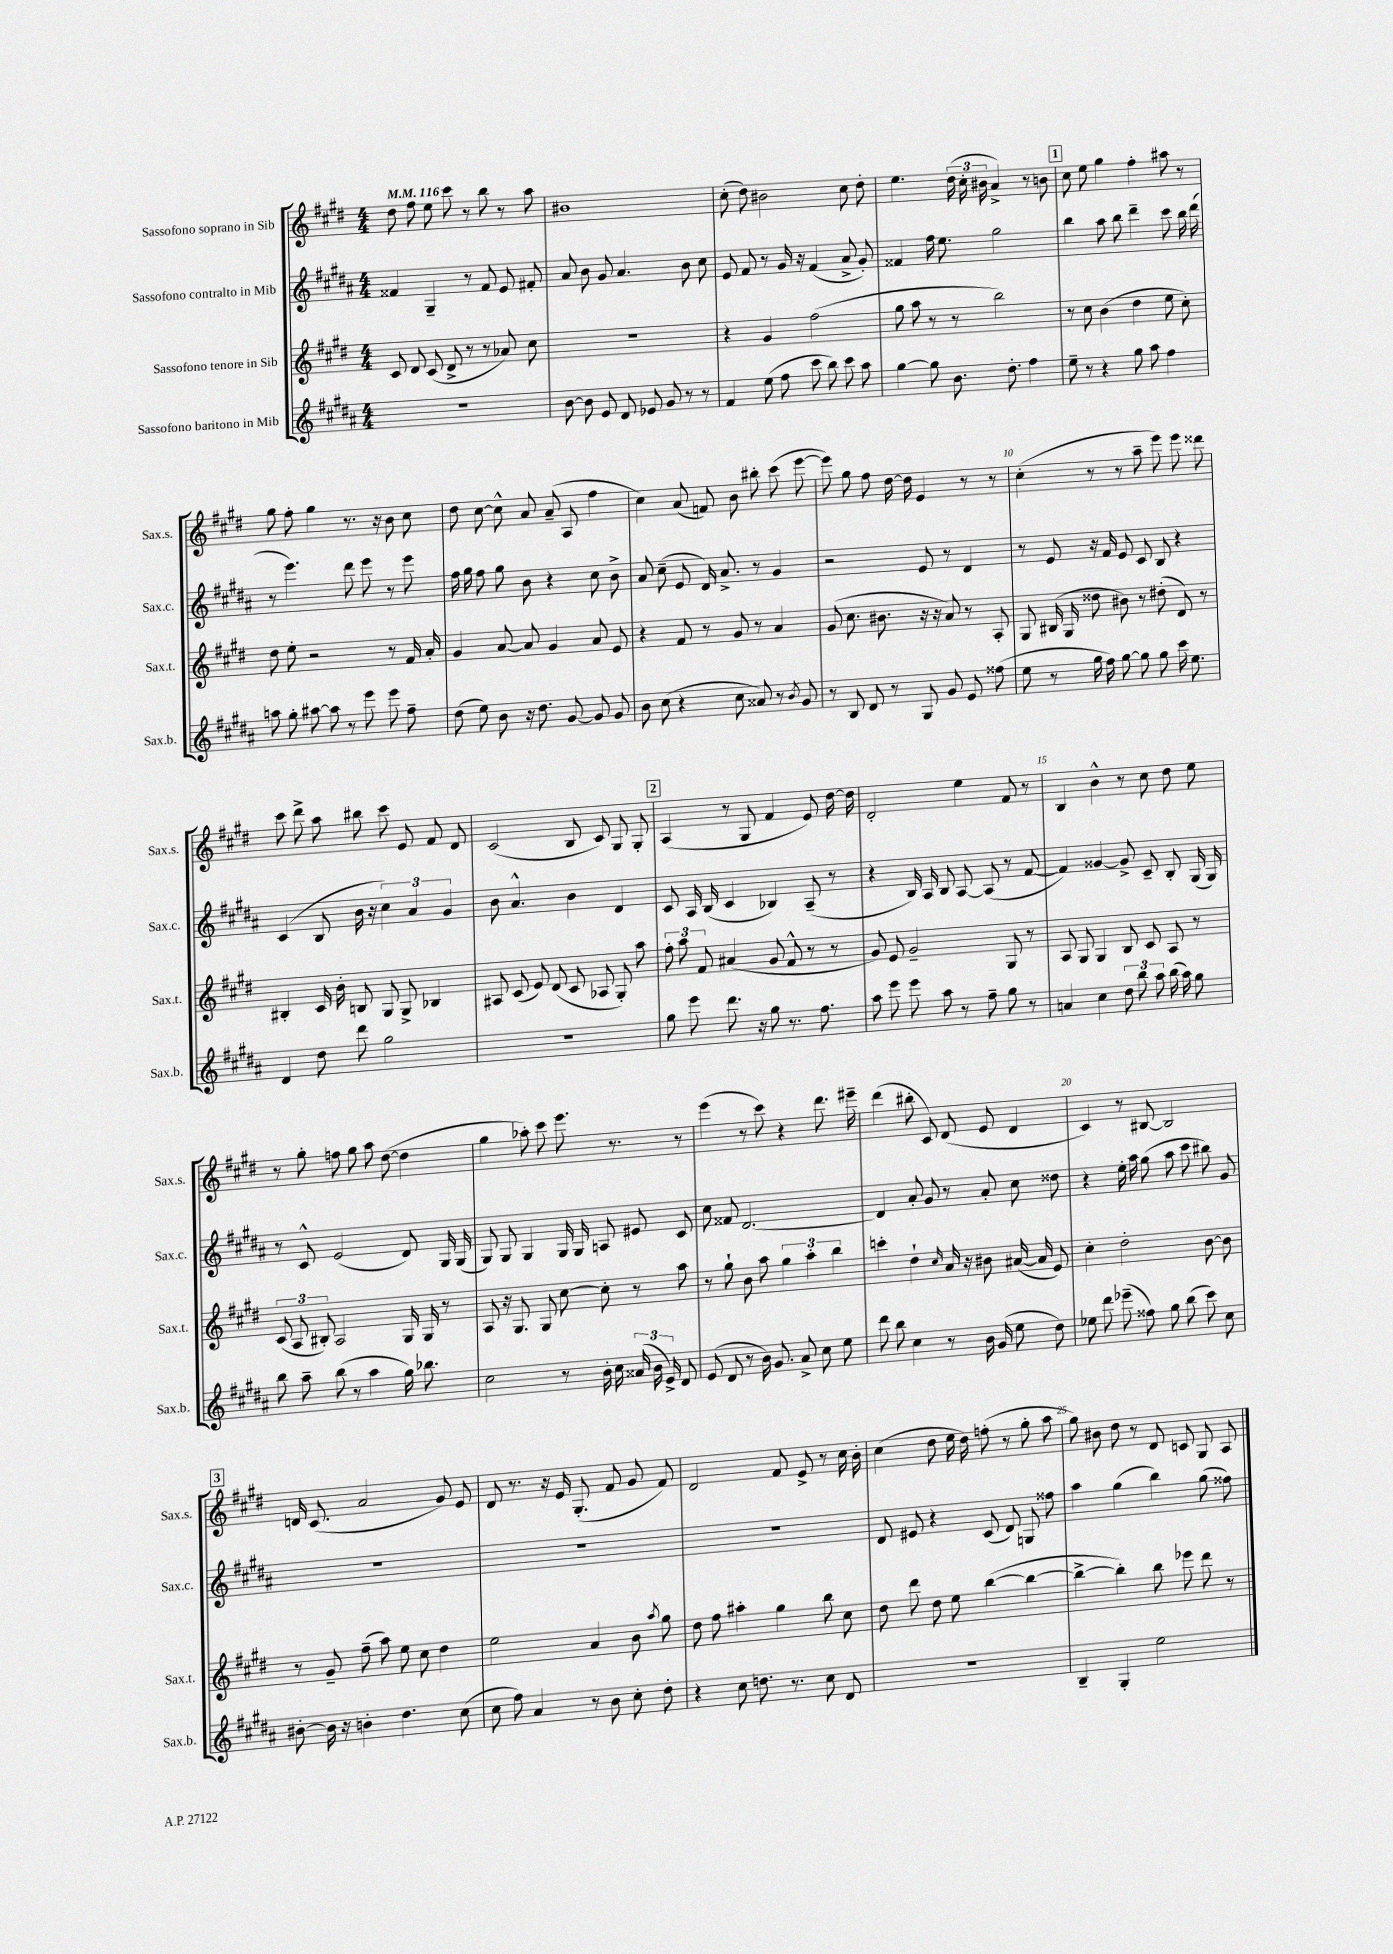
<<
\new StaffGroup <<
\new Staff = "s0" \with { instrumentName = "Sassofono soprano in Sib" shortInstrumentName = "Sax.s." } {
    \clef treble \key e \major \numericTimeSignature \time 4/4 \tempo 4 = 116
    \autoBeamOff dis''8 fis''8 e''8 cis'''8 r8 b''8 r8 a''8 |
    bis'1 |
    cis''8-.( dis''8) bis'2 cis''8 dis''8-. |
    e''4. \tuplet 3/2 { dis''16( cis''16-. bis'16 } a'4->) r8 b'8 |
    \mark \markup { \box "1" } cis''8 e''8 gis''4 fis''4-. ais''8 r8 |
    gis''8 fis''8-. gis''4 r8. r16 b'8 cis''8 |
    dis''8 cis''8~ cis''8-^ a'8 a'8--( a8 fis''4 |
    cis''4) a'8( f'8) b'8 bis''8-. cis'''8( e'''8~ |
    e'''8) gis''8 fis''8 dis''16~ dis''16 e'4 r8 r8 |
    cis''4-.( r8 r8 a''8-- e'''8) e'''8 disis'''8 |
    cis'''8 dis'''8-> a''8 bis''8 cis'''8 e'8 fis'8 dis'8 |
    cis'2( b8 cis'8) gis8 gis8-. |
    \mark \markup { \box "2" } a4( r8 gis8 fis'4 e'8) dis''16~ dis''16 |
    dis'2-. e''4 fis'8 r8 |
    b4 b'4-^ r8 cis''8 dis''8 e''8 |
    r8 gis''8-. f''8 gis''8 a''8 dis''8~( dis''4 |
    gis''4 aes''8-.) cis'''8 e'''8. r8. r8 |
    e'''4( r8 cis'''8) r4 dis'''8. eis'''16-- |
    dis'''4( bis''8-. cis'8) dis'8( e'8 dis'4 |
    cis'4) r8 bis8~ bis2 |
    \mark \markup { \box "3" } d'16 cis'8.( a'2 gis'8) e'8 |
    dis'8 r8. r16 e'16 gis8.-.( fis'8 gis'8 fis'8) |
    dis'2 fis'8 e'8-> r8 cis''16 b'16-. |
    cis''4( dis''8 e''16 dis''16) f''8-.( r8 gis''8-. a''8 |
    gis''8) bis'8 dis''8 r8 dis'8 c'8 gis8 a8 \bar "|." |
}
\new Staff = "s1" \with { instrumentName = "Sassofono contralto in Mib" shortInstrumentName = "Sax.c." } {
    \clef treble \key b \major \numericTimeSignature \time 4/4
    \autoBeamOff fisis'4 gis4-- r8 fisis'8 e'8 fis'8-. |
    ais'8 b'8 gis'8 ais'4. b'8 cis''8 |
    e'8 fis'8 r8 gis'16 r16 fis'4( ais'8-> gis'8-.) |
    fisis'4 fis''16 e''8. gis''2 |
    \mark \markup { \box "1" } b''4 ais''8 b''8 dis'''4-- cis'''8 b''16 dis'''16( |
    r8 e'''4.) dis'''8 e'''8 r8 e'''8 |
    fis''16 gis''16 fis''8 gis''8 b'8 r4 cis''8 b'8-> |
    ais'8 cis''8--( e'8 dis'16) ais'8.-> r8 gis'4 |
    r2 e'8 r8 dis'4 |
    r8 e'8 r16 fis'16 e'8 cis'8 b8 r4 |
    cis'4( b8 b'16 r16 \tuplet 3/2 { cis''4) ais'4 gis'4 } |
    b'8 ais'4.-^ b'4 dis'4 |
    \mark \markup { \box "2" } cis'8 ais16 b16( cis'4 bes4) ais8--( r8 |
    r4 b16) ais16 b8 ais8~ ais8( r8 fis'8~ |
    fis'4) gisis'4~ gisis'8-> cis'8-- b8-. gis16( gis16) |
    r8 cis'8-^ e'2( dis'8) gis16 gis16( |
    gis8) gis8 gis4 gis16 gis16 a8 eis'8 cis'8 |
    cis''8 fisis'8 dis'2.~ |
    dis'4 ais'8-. gis'8 r8 ais'8-. cis''8 disis''8 |
    r4 e''16-. ais''16 gis''8( ais''8 cis'''8 bis''8) gis'8 |
    \mark \markup { \box "3" } R1 |
    R1 |
    R1 |
    dis'8 eis'8 r4 cis'8( dis'8) g8 fisis''8 |
    ais''4 gis''4( b''4) gis''8( fisis''8) \bar "|." |
}
\new Staff = "s2" \with { instrumentName = "Sassofono tenore in Sib" shortInstrumentName = "Sax.t." } {
    \clef treble \key e \major \numericTimeSignature \time 4/4
    \autoBeamOff cis'8 dis'8 cis'8( dis'8-> r8 r8 aes'8) cis''8 |
    R1 |
    r4 gis'4 fis''2( |
    gis''8 a''8 r8 r8 b''2) |
    \mark \markup { \box "1" } r8 cis''8 b'4( dis''4 e''8 cis''8-.) |
    dis''8 e''8-. r2 r8 fis'16 a'16-. |
    gis'4 a'8~ a'8 gis'4 a'8 e'8 |
    r4 fis'8 r8 gis'8 r8 a'4 |
    gis'8( cis''8. bis'8. r16 r16 a'8) r8 a8-. |
    gis8 bis16( gis16 disis''8 bis'8) r8 dis''8-.( dis'8) r8 |
    bis4-. cis'16 b'16-. b8 gis8 gis8-> bes4 |
    ais8 cis'8( e'8) dis'8( cis'8 aes8 gis8-.) a''8 |
    \mark \markup { \box "2" } \tuplet 3/2 { fis''8-. a''8 fis'8 } ais'4( gis'8 fis'8-^ r8 r8 |
    gis'8) e'8 gis'2-- gis8 r8 |
    a8 gis8 gis4 b8 cis'8 a8 r8 |
    \tuplet 3/2 { cis'8( a8 bis8-.) } a2 gis16 gis16 r8 |
    a8 r16 gis8. gis8 cis''8~ cis''8-. r8 a''8 |
    r8 gis''8-! b'8 a''8 \tuplet 3/2 { gis''4 a''4-. b''4 } |
    c'''4-. dis''4-! \grace { cis''16 } a'16 r16 bis'8 ais'16~( ais'16 e'8) |
    cis''4-. dis''2-. b'8~ b'8 |
    \mark \markup { \box "3" } r8 gis'8-- fis''8--( a''8) e''8 cis''8 dis''4 |
    e''2 a'4 b'8 \acciaccatura { a''8 } gis''8 |
    dis''8 fis''8 ais''4-. gis''4 b''8 cis''8 |
    dis''8 dis'''8 dis''8 e''8 b''4~( b''4~ |
    b''4~-> b''4-.) b''8 ees'''8 dis'''8 r8 \bar "|." |
}
\new Staff = "s3" \with { instrumentName = "Sassofono baritono in Mib" shortInstrumentName = "Sax.b." } {
    \clef treble \key b \major \numericTimeSignature \time 4/4
    \autoBeamOff R1 |
    b'8~ b'8 e'8 dis'8 ees'8 gis'8 r8 r8 |
    fis'4 e''8( fis''8 cis'''8 b''8) cis'''8 ais''8 |
    gis''4~ gis''8 b'8. dis''8.-. fis''4 |
    \mark \markup { \box "1" } e''8-- r8 r4 gis''8 ais''8 fis''4 |
    a''8 gis''8-. ais''8~ ais''8 r8 e'''8 e'''8 fis''8-- |
    dis''8( e''8) b'8 r16 dis''8. gis'8~ gis'8 gis'8 |
    b'8 cis''8( r4 cis''8 aisis'8) r8 \acciaccatura { b'8 } gis'8 |
    r8 b8 dis'8 r8 gis8 gis'8 e'8 fisis''8( |
    e''8 r8 gis''16 fis''16) gis''8~ gis''8 gis''8 cis'''16 e''8. |
    dis'4 dis''8 dis'''8 gis''2 |
    R1 |
    \mark \markup { \box "2" } gis''8 e'''8 dis'''8. r16 gis''8 r8. fis''8. |
    ais''8 e'''8 e'''8 ais''8 r8 fis''8-- gis''8 r8 |
    a'4 cis''4 \tuplet 3/2 { dis''8 b''8 ais''8 } b''16( ais''16) gis''8 |
    b''8 ais''8-- b''8( r8 ais''4 gis''16) bes''8. |
    cis''2 r8 b'16-. cis''16 \tuplet 3/2 { aisis'16( b'16 e'16->) } dis'8 |
    e'8( dis'8 r8 b'16) gis'8. ais'8-> cis''8 e''8 |
    dis'''8 b''8 cis''4 r8 b'16 gis'16( e''8 dis''8) |
    ees''8 dis'''8 ees'''8--( fisis''8) gis''8 b''8( cis'''8) cis''8 |
    \mark \markup { \box "3" } bis'8~-. bis'16 r16 b'4-. dis''4. cis''8( |
    cis''8 fis''8) ais'4 r8 b'8 cis''8-. dis''8-. |
    r4 cis''8 d''8. r8. cis''8 dis'8 |
    R1 |
    b4-- gis4-. e''2 \bar "|." |
}
>>
>>
\layout { \context { \Score \override BarNumber.break-visibility = ##(#f #t #t) barNumberVisibility = #(every-nth-bar-number-visible 5) } }
